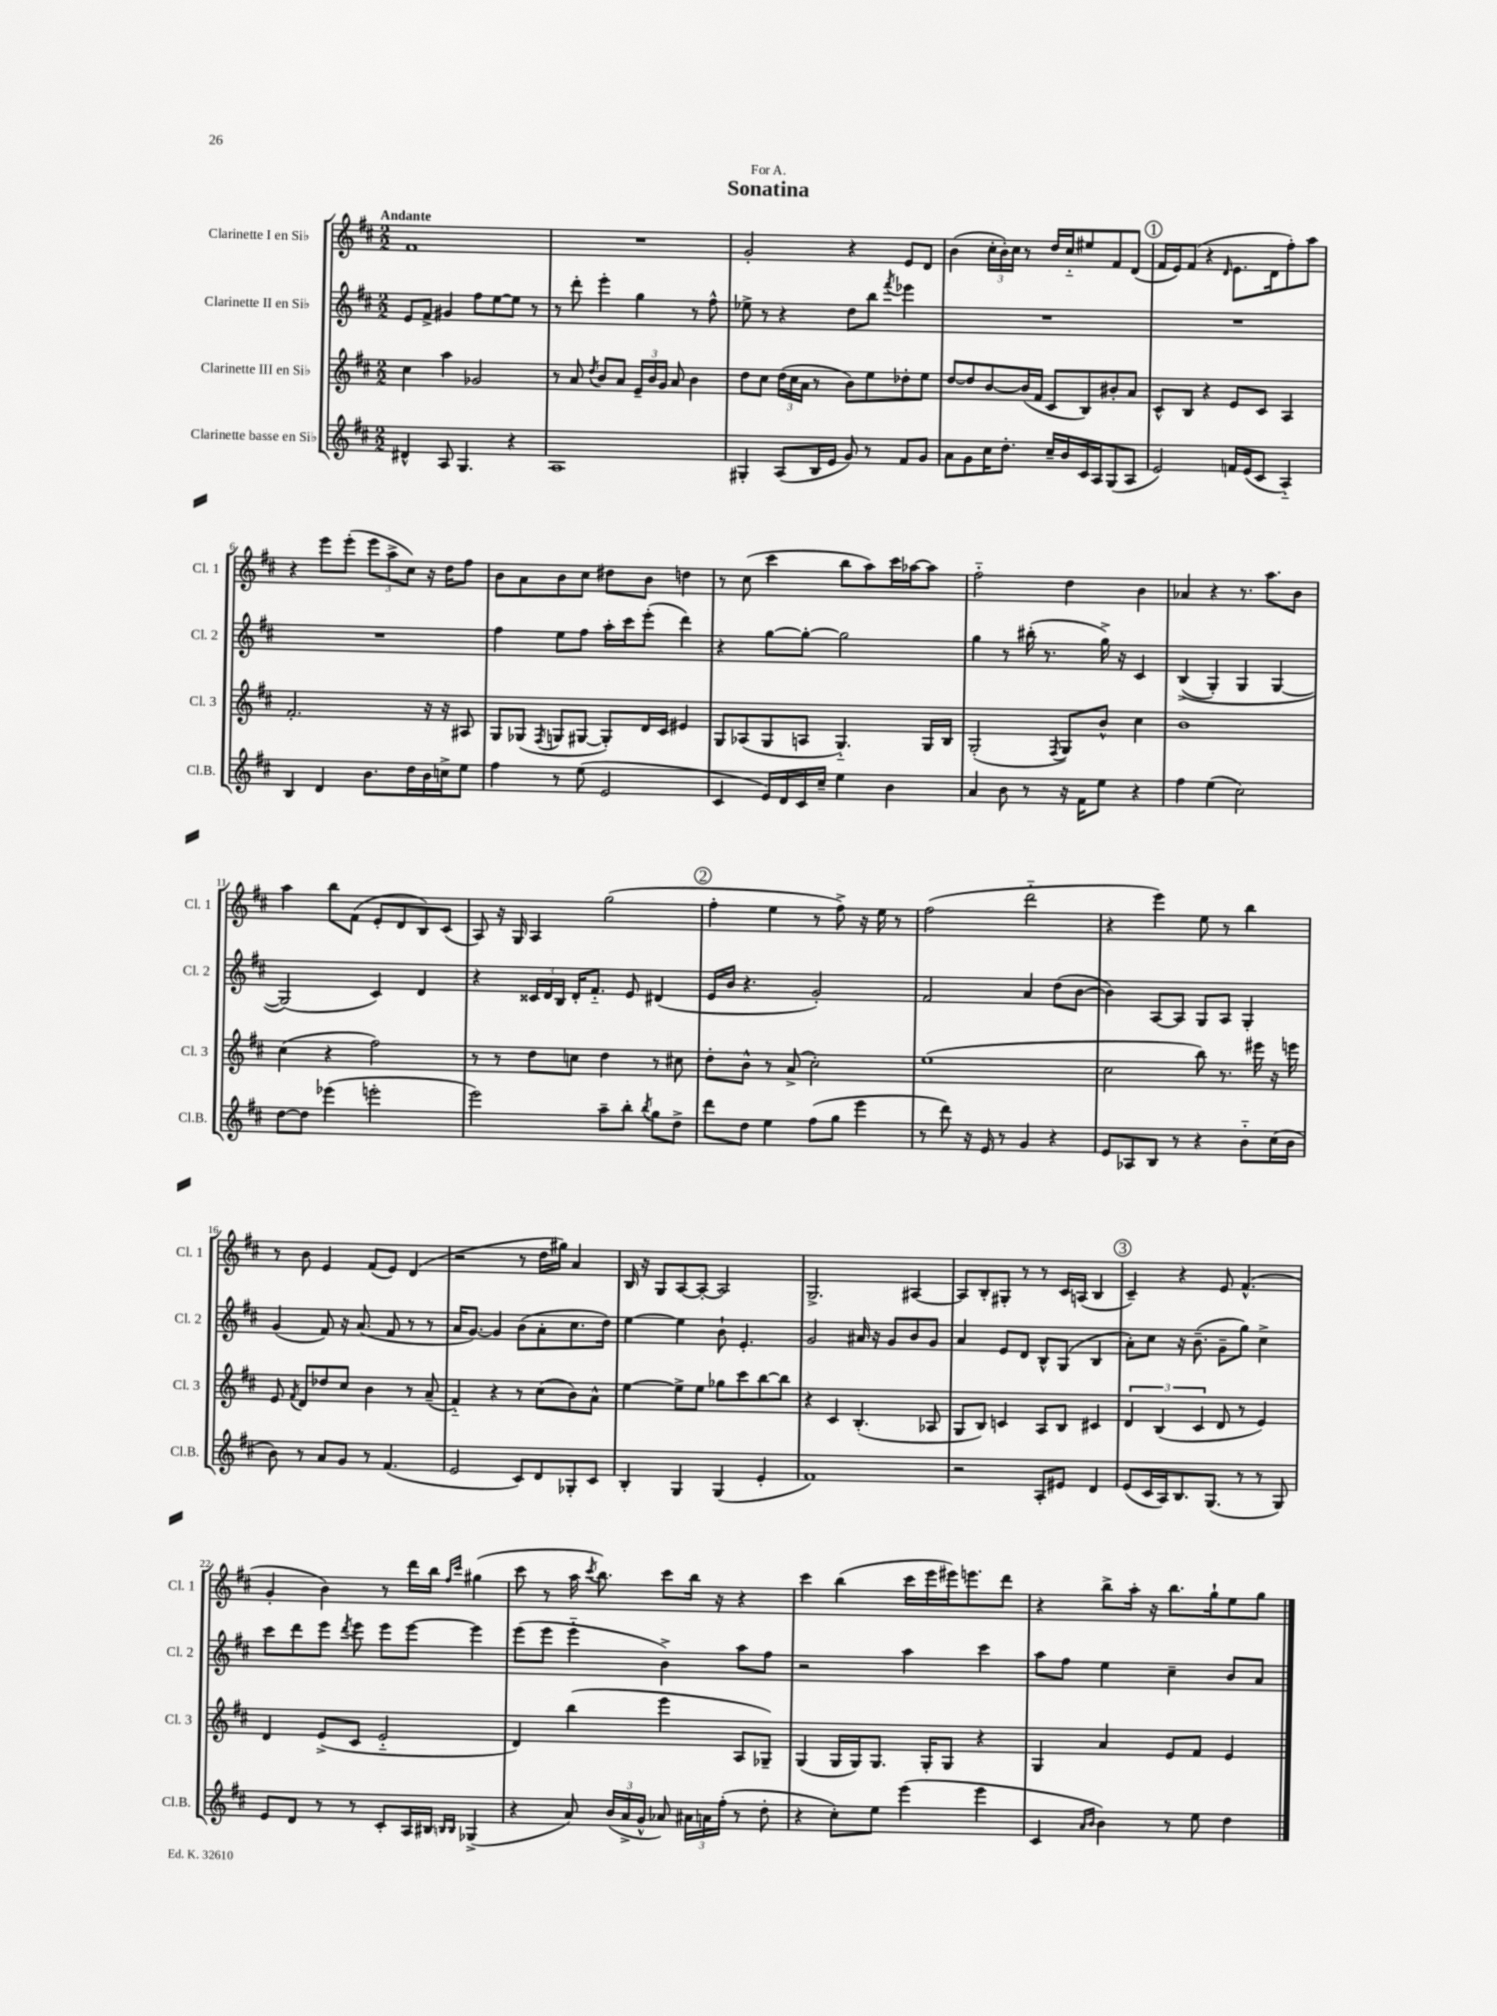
\header { title = "Sonatina" dedication = "For A." }
<<
\new StaffGroup <<
\new Staff = "s0" \with { instrumentName = "Clarinette I en Sib" shortInstrumentName = "Cl. 1" } {
    \clef treble \key d \major \numericTimeSignature \time 2/2 \tempo "Andante"
    \autoBeamOff fis'1 |
    R1 |
    g'2-. r4 e'8[ d'8] |
    b'4( \tuplet 3/2 { cis''16[-. b'16-.) cis''16] } r8 d''16[ cis''16-_ eis''8 fis'8 d'8]( |
    \mark \markup { \circle "1" } fis'16[ e'16) fis'8]( r4 \grace { d'16 } e'8.[ d'16 fis''8-.) a''8] |
    r4 e'''8[ e'''8]-.( \tuplet 3/2 { e'''8[ a''8-> cis''8]) } r16 d''16[ fis''8] |
    b'8[ a'8 b'8 cis''8] dis''8[ b'8] d''4 |
    r8 cis''8( cis'''4 b''8[ a''8) cis'''16 aes''16~ aes''8] |
    fis''2-_ d''4 b'4 |
    aes'4 r4 r8. a''8.[ b'8] |
    a''4 b''8[ fis'8]( e'8[-. d'8 b8) cis'8]( |
    a8) r16 g16 a4 g''2( |
    \mark \markup { \circle "2" } fis''4-. e''4 r8 fis''8->) r16 e''16 r8 |
    fis''2( d'''2-_ |
    r4 e'''4) e''8 r8 b''4 |
    r8 b'8 e'4 fis'8[( e'8]) d'4( |
    r2 r8 d''16[ gis''16]) a'4 |
    b16 r16 g8[ a8~ a8]~-. a2 |
    g2.-> ais4~ |
    ais8[ b8-. gis8]-. r8 r8 cis'16[ a16]( b4 |
    \mark \markup { \circle "3" } cis'4--) r4 e'8 fis'4.-^( |
    g'4-. b'4) r8 d'''16[ b''16] \grace { fis''16[ cis'''16] } gis''4( |
    cis'''8 r8 a''16 \acciaccatura { cis'''8 } b''8.) cis'''8[ b''16] r16 r4 |
    cis'''4 b''4( cis'''16[ e'''16 eis'''16) e'''8. d'''8] |
    r4 b''8[-> a''16]-. r16 b''8.[ g''16-! e''8 g''8] \bar "|." |
}
\new Staff = "s1" \with { instrumentName = "Clarinette II en Sib" shortInstrumentName = "Cl. 2" } {
    \clef treble \key d \major \numericTimeSignature \time 2/2
    \autoBeamOff e'8[ fis'8]-> gis'4 fis''8[ e''8~ e''8] r8 |
    r8 d'''8-. e'''4-. g''4 r8 fis''8-^ |
    ees''8-> r8 r4 d''8[ b''8] \acciaccatura { fis'''8 } ees'''4 |
    R1 |
    \mark \markup { \circle "1" } R1 |
    R1 |
    fis''4 e''8[ fis''8] a''16[-. cis'''16 e'''8]-.( d'''4) |
    r4 g''8[~ g''8]~-. g''2 |
    g''4 r8 bis''16-.( r8. g''16->) r16 cis'4 |
    b4->(\( g4-.) g4 g4~ |
    g2(\) cis'4) d'4 |
    r4 \tuplet 3/2 { cisis'16[ d'16 b16] } d'16[-. fis'8.]-_ e'8 dis'4( |
    \mark \markup { \circle "2" } e'16[ b'16] r4. g'2-.) |
    fis'2 a'4 d''8[( b'8]~ |
    b'4) a8[~ a8] g8[ a8] g4-. |
    g'4( fis'8) r16 a'8.( fis'8 r8 r8 |
    a'16[ g'8.]~) g'4 b'8[( a'8-. cis''8. d''16]) |
    e''4~ e''4 b'8-! e'4.-. |
    g'2 ais'16 r16 g'8[ b'8 g'8] |
    a'4 e'8[ d'8] b8[-^ g8]( b4 |
    \mark \markup { \circle "3" } a'8[-.) cis''8] r16 b'8.--( g'8[-- g''8]) cis''4-> |
    cis'''8[ d'''8 e'''8] \acciaccatura { d'''8 } e'''8 e'''8[ e'''8]~ e'''4 |
    e'''8[( e'''8] e'''4-_ b'4->) a''8[ fis''8] |
    r2 a''4 cis'''4 |
    a''8[ fis''8] e''4 cis''4-- b'8[ a'8] \bar "|." |
}
\new Staff = "s2" \with { instrumentName = "Clarinette III en Sib" shortInstrumentName = "Cl. 3" } {
    \clef treble \key d \major \numericTimeSignature \time 2/2
    \autoBeamOff cis''4 a''4 ges'2 |
    r8 a'8 \acciaccatura { d''8 } b'8[ a'8] \tuplet 3/2 { e'16[-- b'16 g'16] } a'8 b'4 |
    d''8[ cis''8] \tuplet 3/2 { d''16[( cis''16 a'16] } r8 b'8[) e''8 des''8-. e''8] |
    d''8[~ d''8 b'8~ b'16( fis'16] cis'8[ b8) bis'8-. a'8] |
    \mark \markup { \circle "1" } cis'8[-^ b8] r4 e'8[ cis'8] a4 |
    fis'2.-. r16 r16 ais8 |
    g8[ ges8]( \acciaccatura { fis8 } g8[ gis8]~ gis8[-.) d'16 cis'16] eis'4 |
    g8[ aes8( g8 a8] g4.-_) g16[ b16] |
    g2-.( \acciaccatura { fis8 } g8[) b'8]-^ cis''4 |
    b'1 |
    cis''4( r4 fis''2) |
    r8 r8 d''8[ c''8] d''4 r8 cis''8 |
    \mark \markup { \circle "2" } d''8[-. b'8]-^ r8 a'8->( cis''2-.) |
    e''1( |
    cis''2 b''8) r8. eis'''16 r16 e'''16 |
    e'8 \acciaccatura { fis'8 } d'8[ des''8 cis''8] b'4 r8 a'8--( |
    fis'4-_) r4 r8 cis''8[( b'8) a'8]-^ |
    e''4~ e''8[-> e''8] ges''8[ cis'''8 b''8~ b''8] |
    r4 cis'4 b4.-.( aes8 |
    g8[ b8]) c'4 a8[ b8] cis'4 |
    \mark \markup { \circle "3" } \tuplet 3/2 { d'4 b4( cis'4 } d'8 r8 e'4) |
    d'4 e'8[->( cis'8] e'2-_ |
    d'4) b''4( e'''4 a8[ ges8]--) |
    g4( g16[ g16) g8.] g16[-. g8] r4 |
    g4 a'4 e'8[ fis'8] e'4 \bar "|." |
}
\new Staff = "s3" \with { instrumentName = "Clarinette basse en Sib" shortInstrumentName = "Cl.B." } {
    \clef treble \key d \major \numericTimeSignature \time 2/2
    \autoBeamOff dis'4-^ a8 g4. r4 |
    a1 |
    gis4-. a8[( b16 e'16] g'8) r8 fis'8[ g'8] |
    a'8[ g'8 cis''16 d''8.]-. cis''16[-- b'16 cis'16 a16 g8( a8] |
    \mark \markup { \circle "1" } e'2) f'16[ e'16( cis'8] a4-_) |
    b4 d'4 b'8.[ d''16 b'16 c''16-> e''8] |
    fis''4 r8 e''8( e'2 |
    cis'4 e'16[) d'16 cis'16 cis''16]-- e''4 b'4 |
    a'4 b'8 r8 r16 fis'16[ e''8] r4 |
    fis''4 e''4( cis''2) |
    d''8[~ d''8] ees'''4( e'''2-. |
    e'''2) a''8[-- b''8]-. \acciaccatura { b''8 } g''8[ d''8]-> |
    \mark \markup { \circle "2" } d'''8[ d''8] e''4 fis''8[( g''8] e'''4 |
    r8 d'''8) r16 e'16 r8 g'4 r4 |
    e'8[ aes8 b8] r8 r4 b'8[-_ cis''16( b'16] |
    b'8) r8 a'8[ g'8] r8 fis'4.( |
    e'2 cis'8[) d'8 ges8-. cis'8] |
    b4-. g4 g4( e'4-. |
    fis'1) |
    r2 a8[-. eis'8] d'4 |
    \mark \markup { \circle "3" } e'8[( cis'16 a16) b8. g8.]( r8 r8 g8) |
    e'8[ d'8] r8 r8 cis'8[-. a16 bis16] \grace { b16[ b16] } ges4->( |
    r4 a'8) \tuplet 3/2 { b'16[( a'16-> g'16]-^ } aes'8) \tuplet 3/2 { ais'16[ a'16 fis''16]-.( } r8 d''8-. |
    r4 cis''8[-.) e''8] e'''4( e'''4 |
    cis'4 \grace { a'16[ b'16] } b'4) r8 e''8 d''4 \bar "|." |
}
>>
>>
